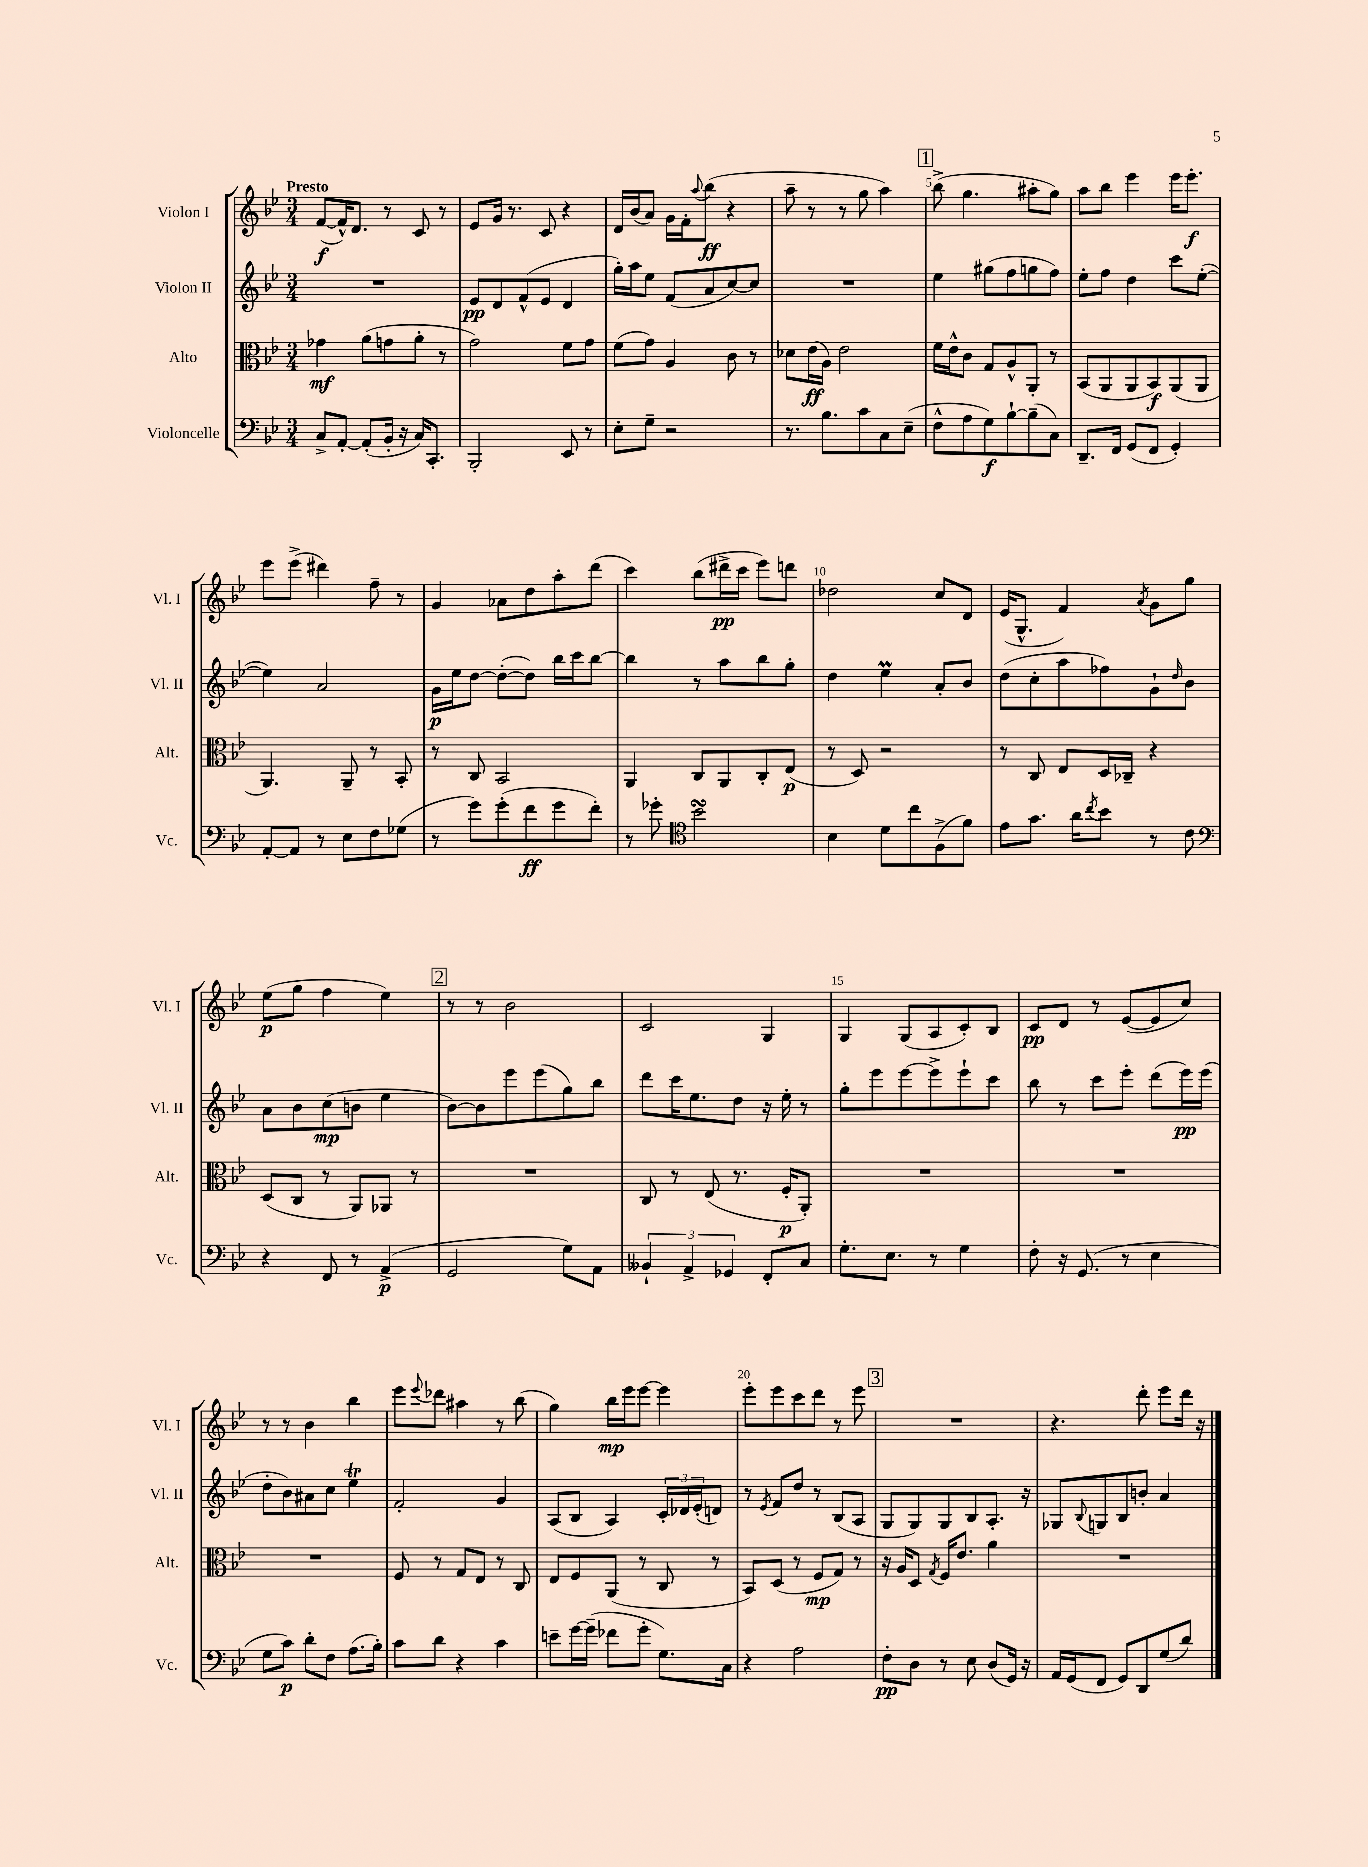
<<
\new StaffGroup <<
\new Staff = "s0" \with { instrumentName = "Violon I" shortInstrumentName = "Vl. I" } {
    \clef treble \key bes \major \numericTimeSignature \time 3/4 \tempo "Presto"
    f'8~\f( f'16-^) d'8. r8 c'8 r8 |
    ees'8 g'16 r8. c'8 r4 |
    d'16 bes'16( a'8) g'16 f'16-. \appoggiatura { a''8 } bes''8\ff( r4 |
    a''8-- r8 r8 g''8 a''4) |
    \mark \markup { \box "1" } bes''8->( g''4. ais''8-. g''8) |
    a''8 bes''8 ees'''4 ees'''16 ees'''8.-.\f |
    ees'''8 ees'''8->( dis'''4) f''8-- r8 |
    g'4 aes'8 d''8 a''8-. d'''8( |
    c'''4) bes''8( dis'''16->\pp c'''16 ees'''8) d'''8 |
    des''2 c''8 d'8 |
    ees'16( g8.-^ f'4) \acciaccatura { a'8 } g'8 g''8 |
    ees''8\p( g''8 f''4 ees''4) |
    \mark \markup { \box "2" } r8 r8 bes'2 |
    c'2 g4 |
    g4 g8( a8 c'8-.) bes8 |
    c'8\pp d'8 r8 ees'8~( ees'8 c''8) |
    r8 r8 bes'4 bes''4 |
    ees'''8 \appoggiatura { ees'''8 } des'''8 ais''4 r8 bes''8( |
    g''4) bes''16\mp ees'''16 ees'''8~ ees'''4 |
    ees'''8-. ees'''8 c'''8 d'''8 r8 ees'''8 |
    \mark \markup { \box "3" } R2. |
    r4. d'''8-. ees'''8 d'''16 r16 \bar "|." |
}
\new Staff = "s1" \with { instrumentName = "Violon II" shortInstrumentName = "Vl. II" } {
    \clef treble \key bes \major \numericTimeSignature \time 3/4
    R2. |
    ees'8\pp d'8 f'8-^( ees'8 d'4 |
    g''16-.) a''16 ees''8 f'8( a'8 c''8~) c''8 |
    R2. |
    \mark \markup { \box "1" } ees''4 gis''8( f''8 g''8 f''8) |
    ees''8-. f''8 d''4 c'''8 ees''8~-.( |
    ees''4) a'2 |
    g'16\p ees''16 d''8~ d''8~-.( d''8) bes''16 c'''16 bes''8~ |
    bes''4 r8 a''8 bes''8 g''8-. |
    d''4 ees''4\prall a'8-. bes'8 |
    d''8( c''8-. a''8 fes''8) g'8-! \grace { d''16 } bes'8 |
    a'8 bes'8 c''8\mp( b'8 ees''4 |
    \mark \markup { \box "2" } bes'8~) bes'8 ees'''8 ees'''8( g''8) bes''8 |
    d'''8 c'''16 ees''8. d''8 r16 ees''16-. r8 |
    g''8-. ees'''8 ees'''8~ ees'''8-> ees'''8-! c'''8 |
    bes''8 r8 c'''8 ees'''8-. d'''8( ees'''16\pp) ees'''16( |
    d''8-. bes'8) ais'8 c''8 ees''4\trill |
    f'2-. g'4 |
    a8( bes8 a4) \tuplet 3/2 { c'16-. des'16 ees'16-.( } d'8) |
    r8 \acciaccatura { ees'8 } f'8 d''8 r8 bes8( a8 |
    \mark \markup { \box "3" } g8 g8) g8 bes8 a8.-. r16 |
    ges8 \appoggiatura { bes8 } g8 bes8 b'8-. a'4 \bar "|." |
}
\new Staff = "s2" \with { instrumentName = "Alto" shortInstrumentName = "Alt." } {
    \clef alto \key bes \major \numericTimeSignature \time 3/4
    ges'4\mf a'8( g'8 a'8-. r8 |
    g'2) f'8 g'8 |
    f'8( g'8) a4 c'8 r8 |
    des'8 ees'16\ff( a16) ees'2 |
    \mark \markup { \box "1" } f'16 ees'16-^ c'8 g8 a8-^ a,8-. r8 |
    bes,8( a,8 a,8 bes,8\f) a,8( a,8 |
    a,4.) a,8-- r8 bes,8-. |
    r8 c8 bes,2 |
    a,4 c8 a,8 c8-. ees8\p( |
    r8 d8) r2 |
    r8 c8 ees8 d16 ces16-- r4 |
    d8( c8 r8 a,8) aes,8 r8 |
    \mark \markup { \box "2" } R2. |
    c8 r8 ees8( r8. f16-.\p a,8-.) |
    R2. |
    R2. |
    R2. |
    f8 r8 g8 ees8 r8 c8 |
    ees8 f8 a,8( r8 c8 r8 |
    bes,8) d8( r8 f8\mp g8) r8 |
    \mark \markup { \box "3" } r16 a16 d8 \acciaccatura { g8 } f16 ees'8. a'4 |
    R2. \bar "|." |
}
\new Staff = "s3" \with { instrumentName = "Violoncelle" shortInstrumentName = "Vc." } {
    \clef bass \key bes \major \numericTimeSignature \time 3/4
    c8-> a,8~-. a,8-.( bes,16-. r16 c16) c,8.-. |
    bes,,2-. ees,8 r8 |
    ees8-. g8-- r2 |
    r8. bes8. c'8 c8 ees8--( |
    \mark \markup { \box "1" } f8-^ a8 g8\f) bes8~-! bes8--( c8) |
    d,8.-- f,16 g,8( f,8 g,4-.) |
    a,8~-. a,8 r8 ees8 f8 ges8( |
    r8 g'8) g'8-.( f'8\ff g'8 f'8-.) |
    r8 ges'8-. \clef tenor bes'2\turn |
    bes4 d'8 c''8 f8->( f'8) |
    ees'8 g'8. a'16 \acciaccatura { c''8 } bes'8 r8 c'8 |
    \clef bass r4 f,8 r8 a,4->\p( |
    \mark \markup { \box "2" } g,2 g8) a,8 |
    \tuplet 3/2 { beses,4-! a,4-> ges,4 } f,8-. c8 |
    g8.-. ees8. r8 g4 |
    f8-. r16 g,8.( r8 ees4 |
    g8 c'8\p) d'8-. f8 a8.( bes16-.) |
    c'8 d'8 r4 c'4 |
    e'8-- g'16~ g'16--( fes'8 g'8-. g8.) c16 |
    r4 a2 |
    \mark \markup { \box "3" } f8-.\pp d8 r8 ees8 d8( g,16) r16 |
    a,16 g,16( f,8 g,8) d,8 g8( d'8) \bar "|." |
}
>>
>>
\layout { \context { \Score \override BarNumber.break-visibility = ##(#f #t #t) barNumberVisibility = #(every-nth-bar-number-visible 5) } }
